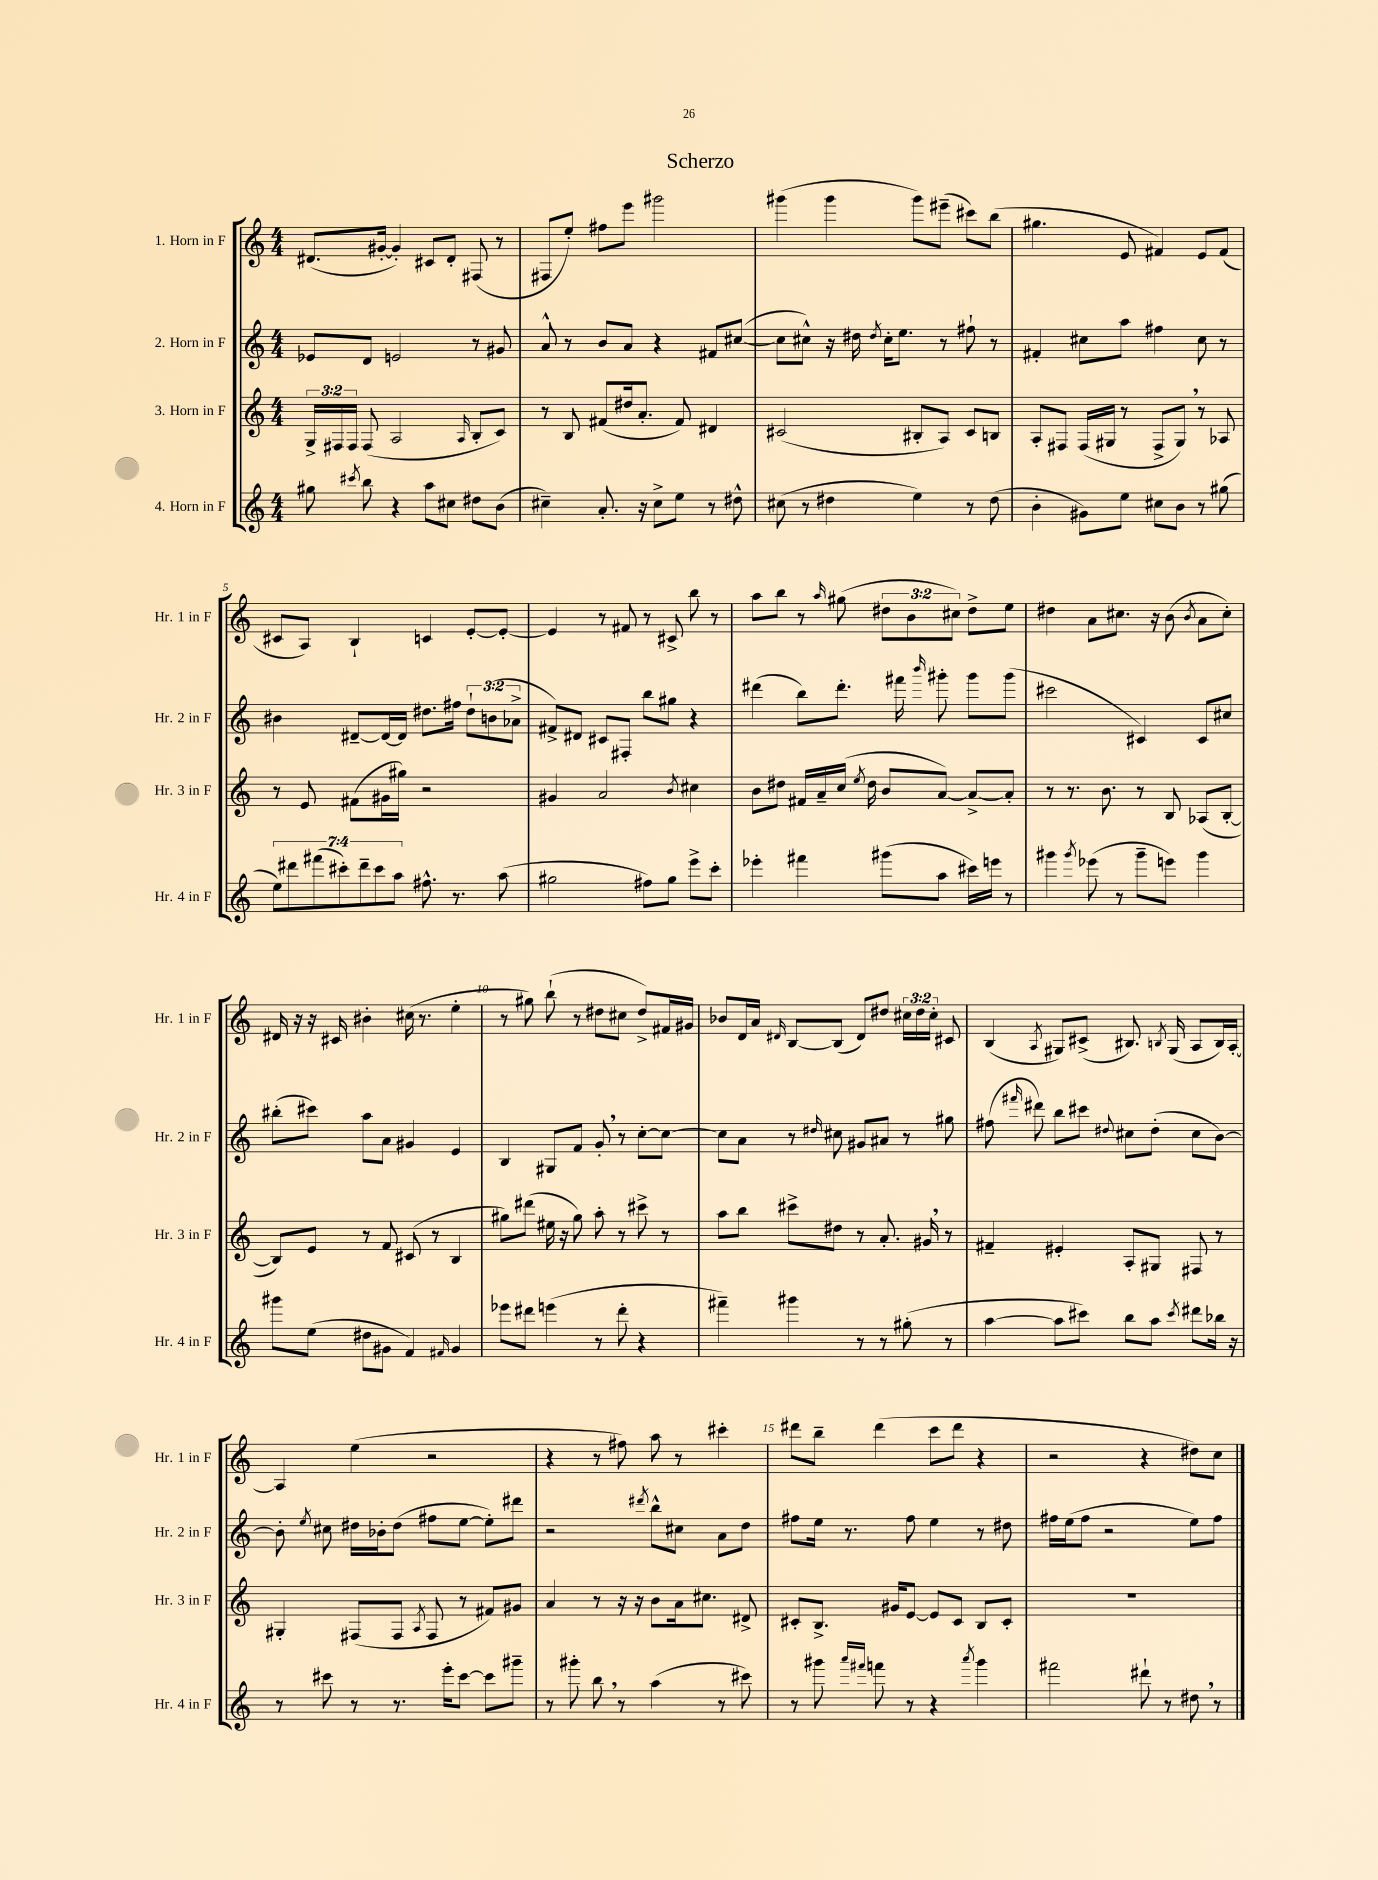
\header { title = "Scherzo" }
<<
\new StaffGroup <<
\new Staff = "s0" \with { instrumentName = "1. Horn in F" shortInstrumentName = "Hr. 1 in F" } {
    \clef treble \key c \major \numericTimeSignature \time 4/4 \override Staff.TupletNumber.text = #tuplet-number::calc-fraction-text
    \autoBeamOff dis'8.[( gis'16]~-. gis'4-.) cis'8[ dis'8]-. fis8( r8 |
    fis8[ e''8]-.) fis''8[ e'''8] gis'''2 |
    gis'''4( gis'''4 gis'''8[) eis'''8]--( cis'''8[) b''8]( |
    gis''4. e'8 fis'4) e'8[ fis'8]( |
    cis'8[ a8]) b4-! c'4 e'8[~-. e'8]~-. |
    e'4 r8 fis'8 r8 cis'8-> b''8 r8 |
    a''8[ b''8] r8 \grace { a''16 } gis''8( \tuplet 3/2 { dis''8[ b'8 cis''8]) } dis''8[-> e''8] |
    dis''4 a'8[ cis''8.] r16 b'8( \acciaccatura { b'8 } a'8[ cis''8]-.) |
    dis'16 r16 r16 cis'16 bis'4-. cis''16( r8. e''4-. |
    r8 gis''8) b''8-!( r8 dis''8[ cis''8] dis''8[->) fis'16 gis'16] |
    bes'8[ d'16 a'16] \grace { dis'16 } b8[~ b8]( dis'8[) dis''8] \tuplet 3/2 { cis''16[ dis''16 cis''16]-. } cis'8 |
    b4( \acciaccatura { a8 } gis8[) cis'8]->( bis8.) \acciaccatura { b8 } gis16( a8[ b16) a16]~-. |
    a4 e''4( r2 |
    r4 r8 fis''8) a''8 r8 cis'''4-. |
    dis'''8[ b''8]-- dis'''4( c'''8[ dis'''8] r4 |
    r2 r4 dis''8[) c''8] \bar "|." |
}
\new Staff = "s1" \with { instrumentName = "2. Horn in F" shortInstrumentName = "Hr. 2 in F" } {
    \clef treble \key c \major \numericTimeSignature \time 4/4 \override Staff.TupletNumber.text = #tuplet-number::calc-fraction-text
    \autoBeamOff ees'8[ d'8] e'2 r8 gis'8 |
    a'8-^ r8 b'8[ a'8] r4 fis'8[ cis''8]~( |
    cis''8[ cis''8]-^) r16 dis''16 \acciaccatura { dis''8 } cis''16[-. e''8.] r8 fis''8-! r8 |
    fis'4-. cis''8[ a''8] fis''4 cis''8 r8 |
    bis'4 dis'8[~-- dis'16~ dis'16] dis''8.[ fis''16] \tuplet 3/2 { dis''8[-! b'8( aes'8]-> } |
    fis'8[->) dis'8] cis'8[ fis8]-. b''8[ gis''8] r4 |
    dis'''4( b''8[) dis'''8.]-. fis'''16 \grace { b'''16 } gis'''8-. gis'''8[ gis'''8]( |
    cis'''2 cis'4) cis'8[ cis''8] |
    bis''8[-.( cis'''8]) a''8[ a'8] gis'4 e'4 |
    b4 gis8[ f'8] g'8-. \breathe r8 c''8[~-. c''8]~ |
    c''8[ a'8] r8 \grace { dis''16 } cis''8 gis'8[ ais'8] r8 gis''8 |
    fis''8( \grace { fis'''16 } dis'''8) b''8[ cis'''8] \appoggiatura { dis''8 } cis''8[ dis''8]-.( cis''8[ b'8]~) |
    b'8-. \acciaccatura { e''8 } cis''8 dis''16[ bes'16-. dis''8]( fis''8[ e''8]~ e''8[-.) dis'''8] |
    r2 \acciaccatura { dis'''8 } b''8[-^ cis''8] a'8[ d''8] |
    fis''8[ e''16] r8. fis''8 e''4 r8 dis''8 |
    fis''16[ e''16( fis''8] r2 e''8[) fis''8] \bar "|." |
}
\new Staff = "s2" \with { instrumentName = "3. Horn in F" shortInstrumentName = "Hr. 3 in F" } {
    \clef treble \key c \major \numericTimeSignature \time 4/4 \override Staff.TupletNumber.text = #tuplet-number::calc-fraction-text
    \autoBeamOff \tuplet 3/2 { g16[-> fis16 fis16] } fis8( a2 \grace { a16 } b8[-. c'8]) |
    r8 b8 fis'8[( dis''16 a'8.]-. fis'8) dis'4 |
    cis'2( bis8[-. a8]) cis'8[ b8] |
    a8[-. fis8] fis16[( gis16] r8 fis8[-> gis8]) \breathe r8 aes8 |
    r8 e'8 fis'8[( gis'16 gis''16]) r2 |
    gis'4 a'2 \acciaccatura { b'8 } cis''4 |
    b'8[ dis''8] fis'16[ a'16-- c''16]( \acciaccatura { e''8 } dis''16 b'8[ a'8]~) a'8[~-> a'8]-. |
    r8 r8. b'8. r8 b8 aes8[( b8]~-. |
    b8[) e'8] r8 f'8 cis'8( r8 b4 |
    gis''8[) dis'''8]( eis''16 r16 gis''8) a''8-. r8 cis'''8-> r8 |
    a''8[ b''8] cis'''8[-> dis''8] r8 a'8.-. gis'16 \breathe r8 |
    fis'4-- eis'4-. a8[-. gis8] fis8 r8 |
    gis4-. fis8[( fis8] \acciaccatura { a8 } fis8 r8 fis'8[) gis'8] |
    a'4 r8 r16 r16 b'8[ a'16 cis''8.] dis'8-> |
    cis'8[-. b8.]-> gis'16[ e'8]~ e'8[ cis'8] b8[ cis'8]-. |
    R1 \bar "|." |
}
\new Staff = "s3" \with { instrumentName = "4. Horn in F" shortInstrumentName = "Hr. 4 in F" } {
    \clef treble \key c \major \numericTimeSignature \time 4/4 \override Staff.TupletNumber.text = #tuplet-number::calc-fraction-text
    \autoBeamOff gis''8 \acciaccatura { cis'''8 } b''8 r4 a''8[ cis''8] dis''8[ b'8]( |
    cis''4--) a'8.-. r16 cis''8[-> e''8] r8 dis''8-^ |
    cis''8( r8 dis''4 e''4) r8 dis''8( |
    b'4-. gis'8[) e''8] cis''8[ b'8] r8 gis''8( |
    \tuplet 7/4 { e''8[) dis'''8 fis'''8( cis'''8-.) dis'''8-- cis'''8 a''8] } fis''8.-^ r8. a''8( |
    gis''2 fis''8[) gis''8] e'''8[-> c'''8]-. |
    ees'''4-. fis'''4 gis'''8[( a''8] cis'''16[) e'''16] r8 |
    gis'''4 \acciaccatura { gis'''8 } ees'''8( r8 gis'''8[-- e'''8]) gis'''4 |
    gis'''8[ e''8]( dis''8[ gis'8] f'4) \grace { fis'16 } gis'4 |
    ees'''8[ dis'''8] e'''4( r8 dis'''8-. r4 |
    fis'''4--) gis'''4 r8 r8 gis''8-.( r8 |
    a''4~ a''8[ cis'''8]) b''8[ a''8] \acciaccatura { cis'''8 } dis'''8[ bes''16] r16 |
    r8 cis'''8 r8 r8. e'''16[-. cis'''8]~ cis'''8[ gis'''8]-- |
    r8 gis'''8-. b''8 \breathe r8 a''4( r8 cis'''8) |
    r8 gis'''8 \grace { a'''16[ fis'''16] } f'''8 r8 r4 \acciaccatura { a'''8 } gis'''4 |
    fis'''2 dis'''8-! r8 dis''8 \breathe r8 \bar "|." |
}
>>
>>
\layout { \context { \Score \override BarNumber.break-visibility = ##(#f #t #t) barNumberVisibility = #(every-nth-bar-number-visible 5) } }
